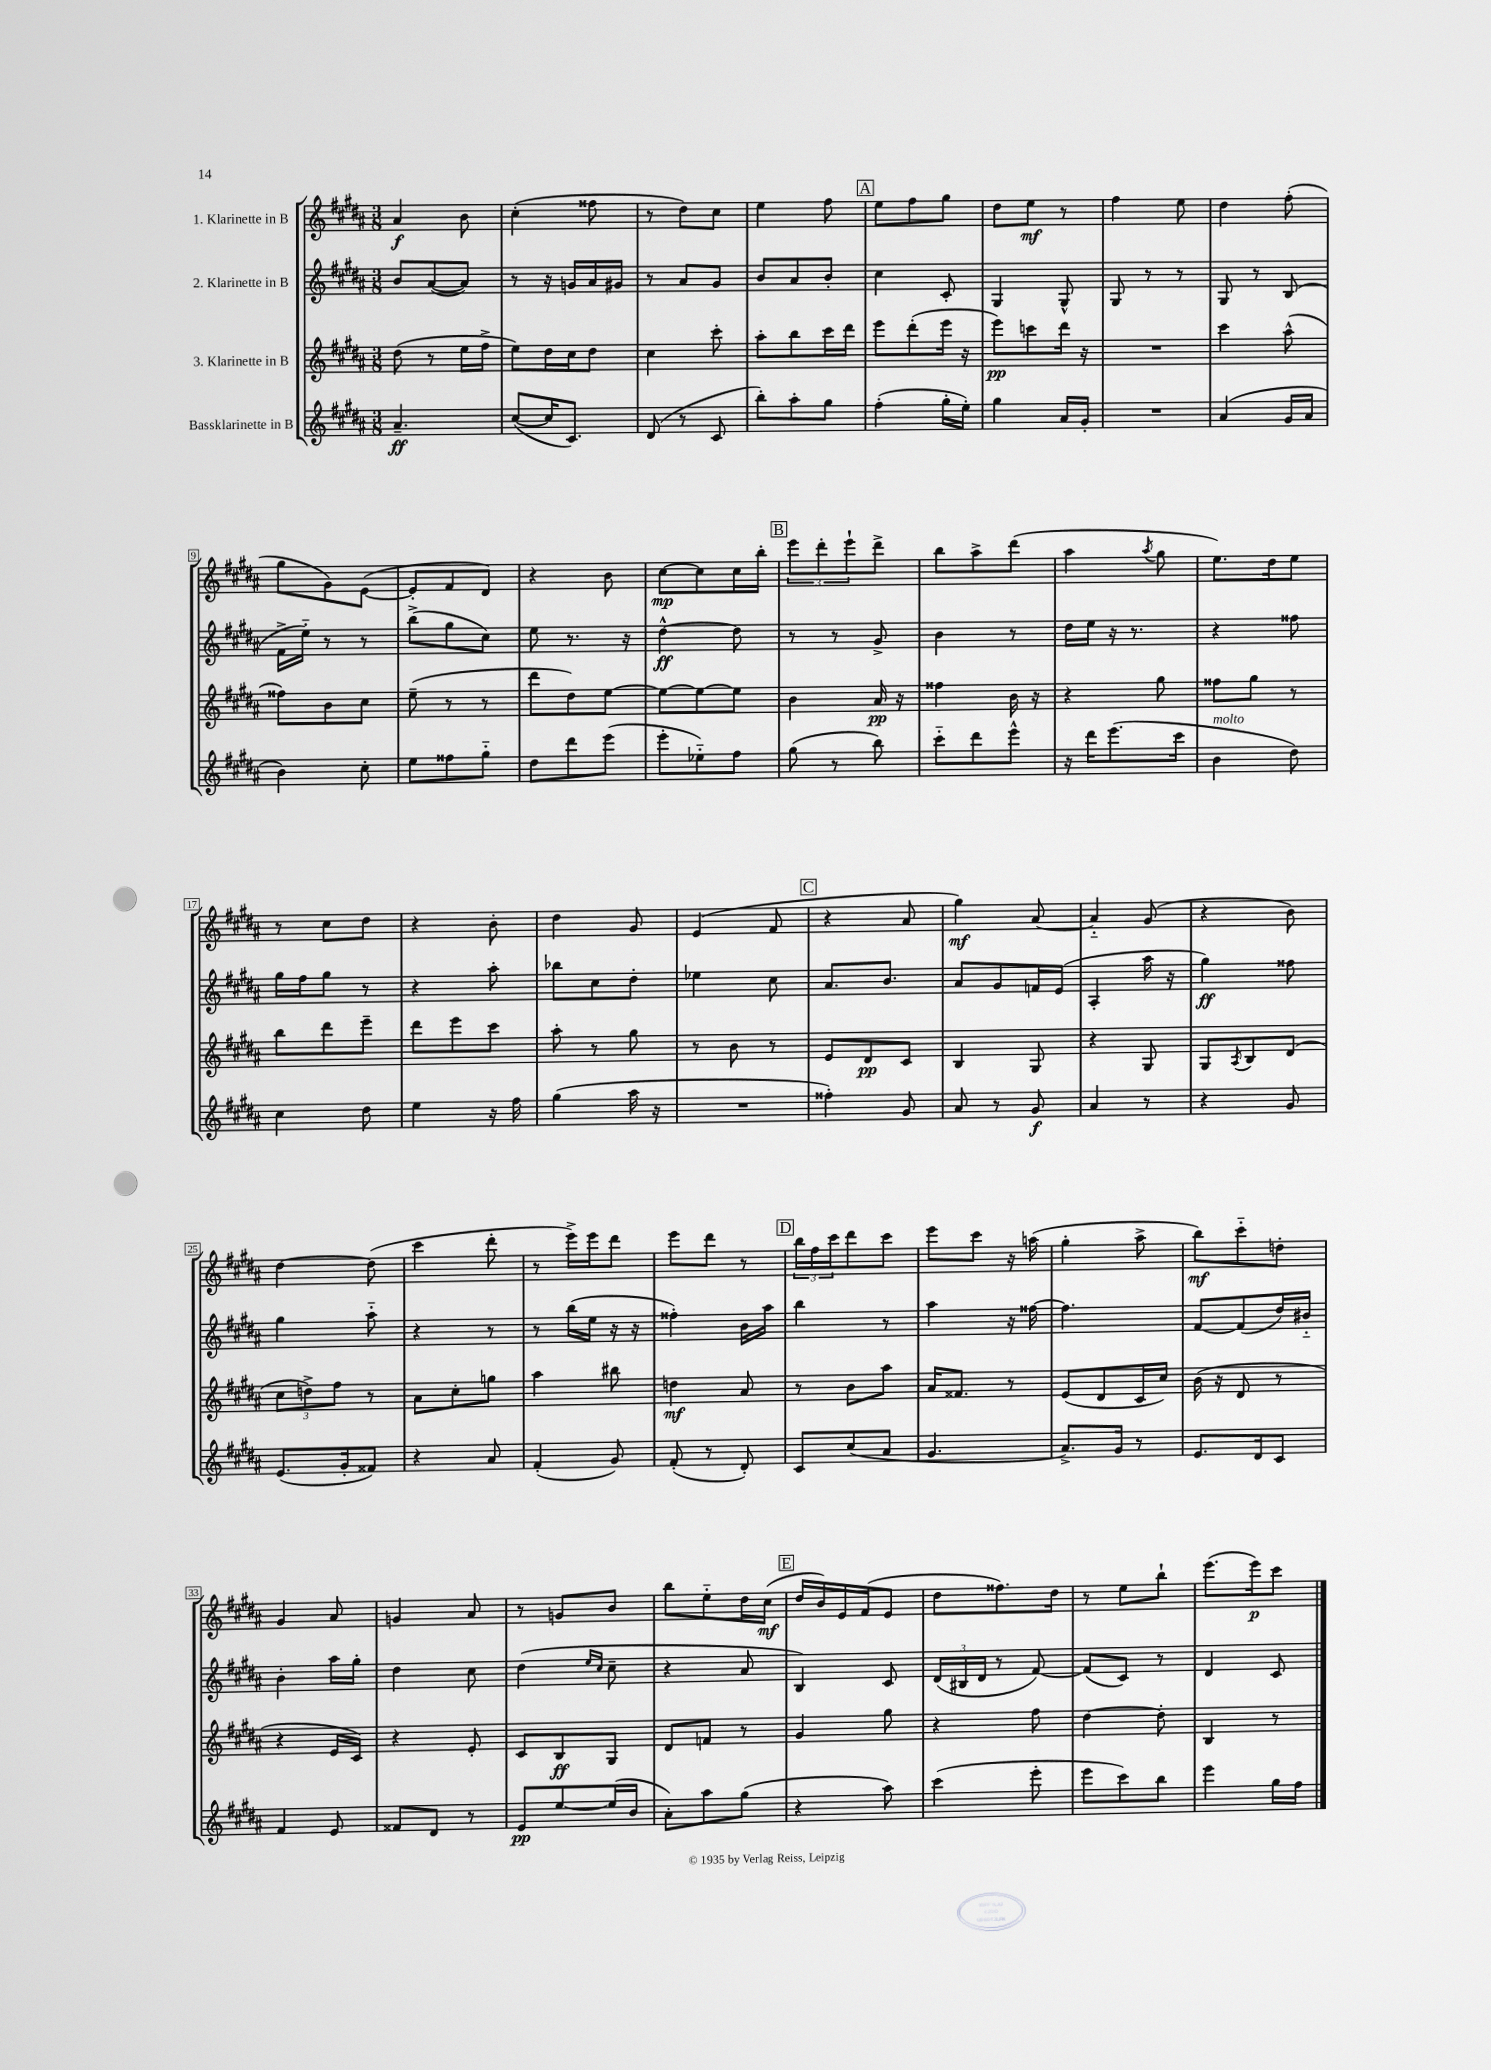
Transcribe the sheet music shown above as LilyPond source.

<<
\new StaffGroup <<
\new Staff = "s0" \with { instrumentName = "1. Klarinette in B" } {
    \clef treble \key b \major \numericTimeSignature \time 3/8
    ais'4\f b'8 |
    cis''4-.( fisis''8 |
    r8 dis''8) cis''8 |
    e''4 fis''8 |
    \mark \markup { \box "A" } e''8 fis''8 gis''8 |
    dis''8 e''8\mf r8 |
    fis''4 e''8 |
    dis''4 fis''8-.( |
    gis''8 gis'8) e'8~( |
    e'8-. fis'8 dis'8) |
    r4 b'8 |
    cis''8~\mp cis''8 cis''16 b''16-. |
    \mark \markup { \box "B" } \tuplet 3/2 { e'''8 dis'''8-. e'''8-! } dis'''8-> |
    b''8 ais''8-> dis'''8( |
    ais''4 \acciaccatura { ais''8 } gis''8 |
    e''8.) dis''16 e''8 |
    r8 cis''8 dis''8 |
    r4 b'8-. |
    dis''4 gis'8 |
    e'4( fis'8 |
    \mark \markup { \box "C" } r4 ais'8 |
    gis''4\mf) ais'8~ |
    ais'4-_ gis'8( |
    r4 b'8) |
    dis''4~ dis''8( |
    cis'''4 dis'''8-. |
    r8 e'''16->) e'''16 dis'''8 |
    e'''8 dis'''8 r8 |
    \mark \markup { \box "D" } \tuplet 3/2 { b''16 fis''16 cis'''16 } dis'''8 cis'''8 |
    e'''8 cis'''8 r16 a''16( |
    gis''4-. ais''8-> |
    b''8\mf) cis'''8-_ d''8-. |
    gis'4 ais'8 |
    g'4 ais'8 |
    r8 g'8 b'8 |
    b''8 e''8-_ dis''16 cis''16\mf( |
    \mark \markup { \box "E" } dis''16 b'16) e'16 fis'16( e'8 |
    dis''8 fisis''8.) dis''16 |
    r8 e''8 b''8-! |
    e'''8.( e'''16\p) cis'''8 \bar "|." |
}
\new Staff = "s1" \with { instrumentName = "2. Klarinette in B" } {
    \clef treble \key b \major \numericTimeSignature \time 3/8
    b'8 ais'8~( ais'8) |
    r8 r16 g'16 ais'16 gis'16 |
    r8 ais'8 gis'8 |
    b'8 ais'8 b'8-. |
    \mark \markup { \box "A" } cis''4 cis'8-. |
    gis4 gis8-^ |
    gis8 r8 r8 |
    gis8 r8 b8( |
    fis'16-> e''16-_) r8 r8 |
    b''8->( gis''8 cis''8) |
    e''8 r8. r16 |
    dis''4~-^\ff dis''8 |
    \mark \markup { \box "B" } r8 r8 gis'8-> |
    b'4 r8 |
    dis''16 e''16 r16 r8. |
    r4 fisis''8 |
    gis''16 fis''16 gis''8 r8 |
    r4 ais''8-. |
    bes''8 cis''8 dis''8-. |
    ees''4 cis''8 |
    \mark \markup { \box "C" } ais'8. b'8. |
    ais'8 gis'8 f'16 e'16( |
    ais4-. ais''16 r16 |
    gis''4\ff) fisis''8 |
    gis''4 ais''8-_ |
    r4 r8 |
    r8 b''16( e''16 r16 r16 |
    fisis''4-.) b'16 ais''16 |
    \mark \markup { \box "D" } b''4 r8 |
    ais''4 r16 fisis''16~ |
    fisis''4. |
    fis'8~ fis'8( dis''16) bis'16-_ |
    b'4-. ais''16 gis''16-. |
    dis''4 cis''8 |
    dis''4( \grace { e''16 cis''16 } cis''8-- |
    r4 ais'8 |
    \mark \markup { \box "E" } b4) cis'8 |
    \tuplet 3/2 { dis'16( bis16 dis'16 } r8 fis'8~) |
    fis'8( cis'8) r8 |
    dis'4 cis'8 \bar "|." |
}
\new Staff = "s2" \with { instrumentName = "3. Klarinette in B" } {
    \clef treble \key b \major \numericTimeSignature \time 3/8
    dis''8( r8 e''16 fis''16-> |
    e''8) dis''16 cis''16 dis''8 |
    cis''4 cis'''8-. |
    ais''8-. b''8 cis'''16 dis'''16 |
    \mark \markup { \box "A" } e'''8 dis'''8-.( e'''16 r16 |
    e'''8\pp) c'''8 dis'''16 r16 |
    R4. |
    cis'''4 ais''8-^( |
    fisis''8) b'8 cis''8 |
    e''8--( r8 r8 |
    dis'''8 dis''8) e''8~ |
    e''8~ e''8~ e''8 |
    \mark \markup { \box "B" } b'4 ais'16\pp r16 |
    fisis''4 b'16 r16 |
    r4 gis''8 |
    fisis''8 gis''8 r8 |
    b''8 dis'''8 e'''8-- |
    dis'''8 e'''8 cis'''8 |
    ais''8-. r8 gis''8 |
    r8 b'8 r8 |
    \mark \markup { \box "C" } e'8 dis'8\pp cis'8 |
    b4 gis8 |
    r4 gis8 |
    gis8 \acciaccatura { ais8 } b8 dis'8( |
    \tuplet 3/2 { cis''8 d''8->) fis''8 } r8 |
    ais'8 cis''8-. g''8 |
    ais''4 bis''8 |
    d''4\mf ais'8 |
    \mark \markup { \box "D" } r8 b'8 ais''8 |
    ais'16 fisis'8. r8 |
    e'8( dis'8 cis'16 cis''16) |
    b'16( r16 dis'8 r8 |
    r4 e'16 cis'16) |
    r4 e'8-. |
    cis'8 b8\ff gis8 |
    dis'8 f'8 r8 |
    \mark \markup { \box "E" } gis'4 gis''8 |
    r4 fis''8 |
    dis''4~ dis''8-. |
    b4 r8 \bar "|." |
}
\new Staff = "s3" \with { instrumentName = "Bassklarinette in B" } {
    \clef treble \key b \major \numericTimeSignature \time 3/8
    ais'4.--\ff |
    cis''8~( cis''16 cis'8.) |
    dis'8( r8 cis'8 |
    b''8-.) ais''8-. gis''8 |
    \mark \markup { \box "A" } fis''4-.( gis''16-. e''16-.) |
    gis''4 ais'16 gis'16-. |
    R4. |
    ais'4( gis'16 ais'16 |
    b'4) cis''8-. |
    e''8 fisis''8 gis''8-_ |
    dis''8 dis'''8 e'''8( |
    e'''8-. ees''8-_) fis''8 |
    \mark \markup { \box "B" } gis''8( r8 b''8) |
    cis'''8-_ dis'''8 e'''8-^ |
    r16 dis'''16 e'''8.( cis'''16 |
    b'4^\markup { \italic "molto" } dis''8) |
    cis''4 dis''8 |
    e''4 r16 fis''16 |
    gis''4( ais''16 r16 |
    R4. |
    \mark \markup { \box "C" } fisis''4-.) gis'8 |
    ais'8 r8 gis'8\f |
    ais'4 r8 |
    r4 gis'8 |
    e'8.( gis'16-. fisis'8) |
    r4 ais'8 |
    fis'4-.( gis'8) |
    fis'8-.( r8 dis'8-.) |
    \mark \markup { \box "D" } cis'8 cis''8( ais'8 |
    gis'4. |
    ais'8.->) gis'16 r8 |
    e'8. dis'16 cis'8 |
    fis'4 e'8 |
    fisis'8 dis'8 r8 |
    e'8\pp e''8~ e''16( b'16 |
    ais'8-.) ais''8 gis''8( |
    \mark \markup { \box "E" } r4 ais''8) |
    cis'''4( e'''8-. |
    e'''8 cis'''8) b''8 |
    e'''4 gis''16 fis''16 \bar "|." |
}
>>
>>
\layout { \context { \Score \override BarNumber.stencil = #(make-stencil-boxer 0.1 0.3 ly:text-interface::print) } }
